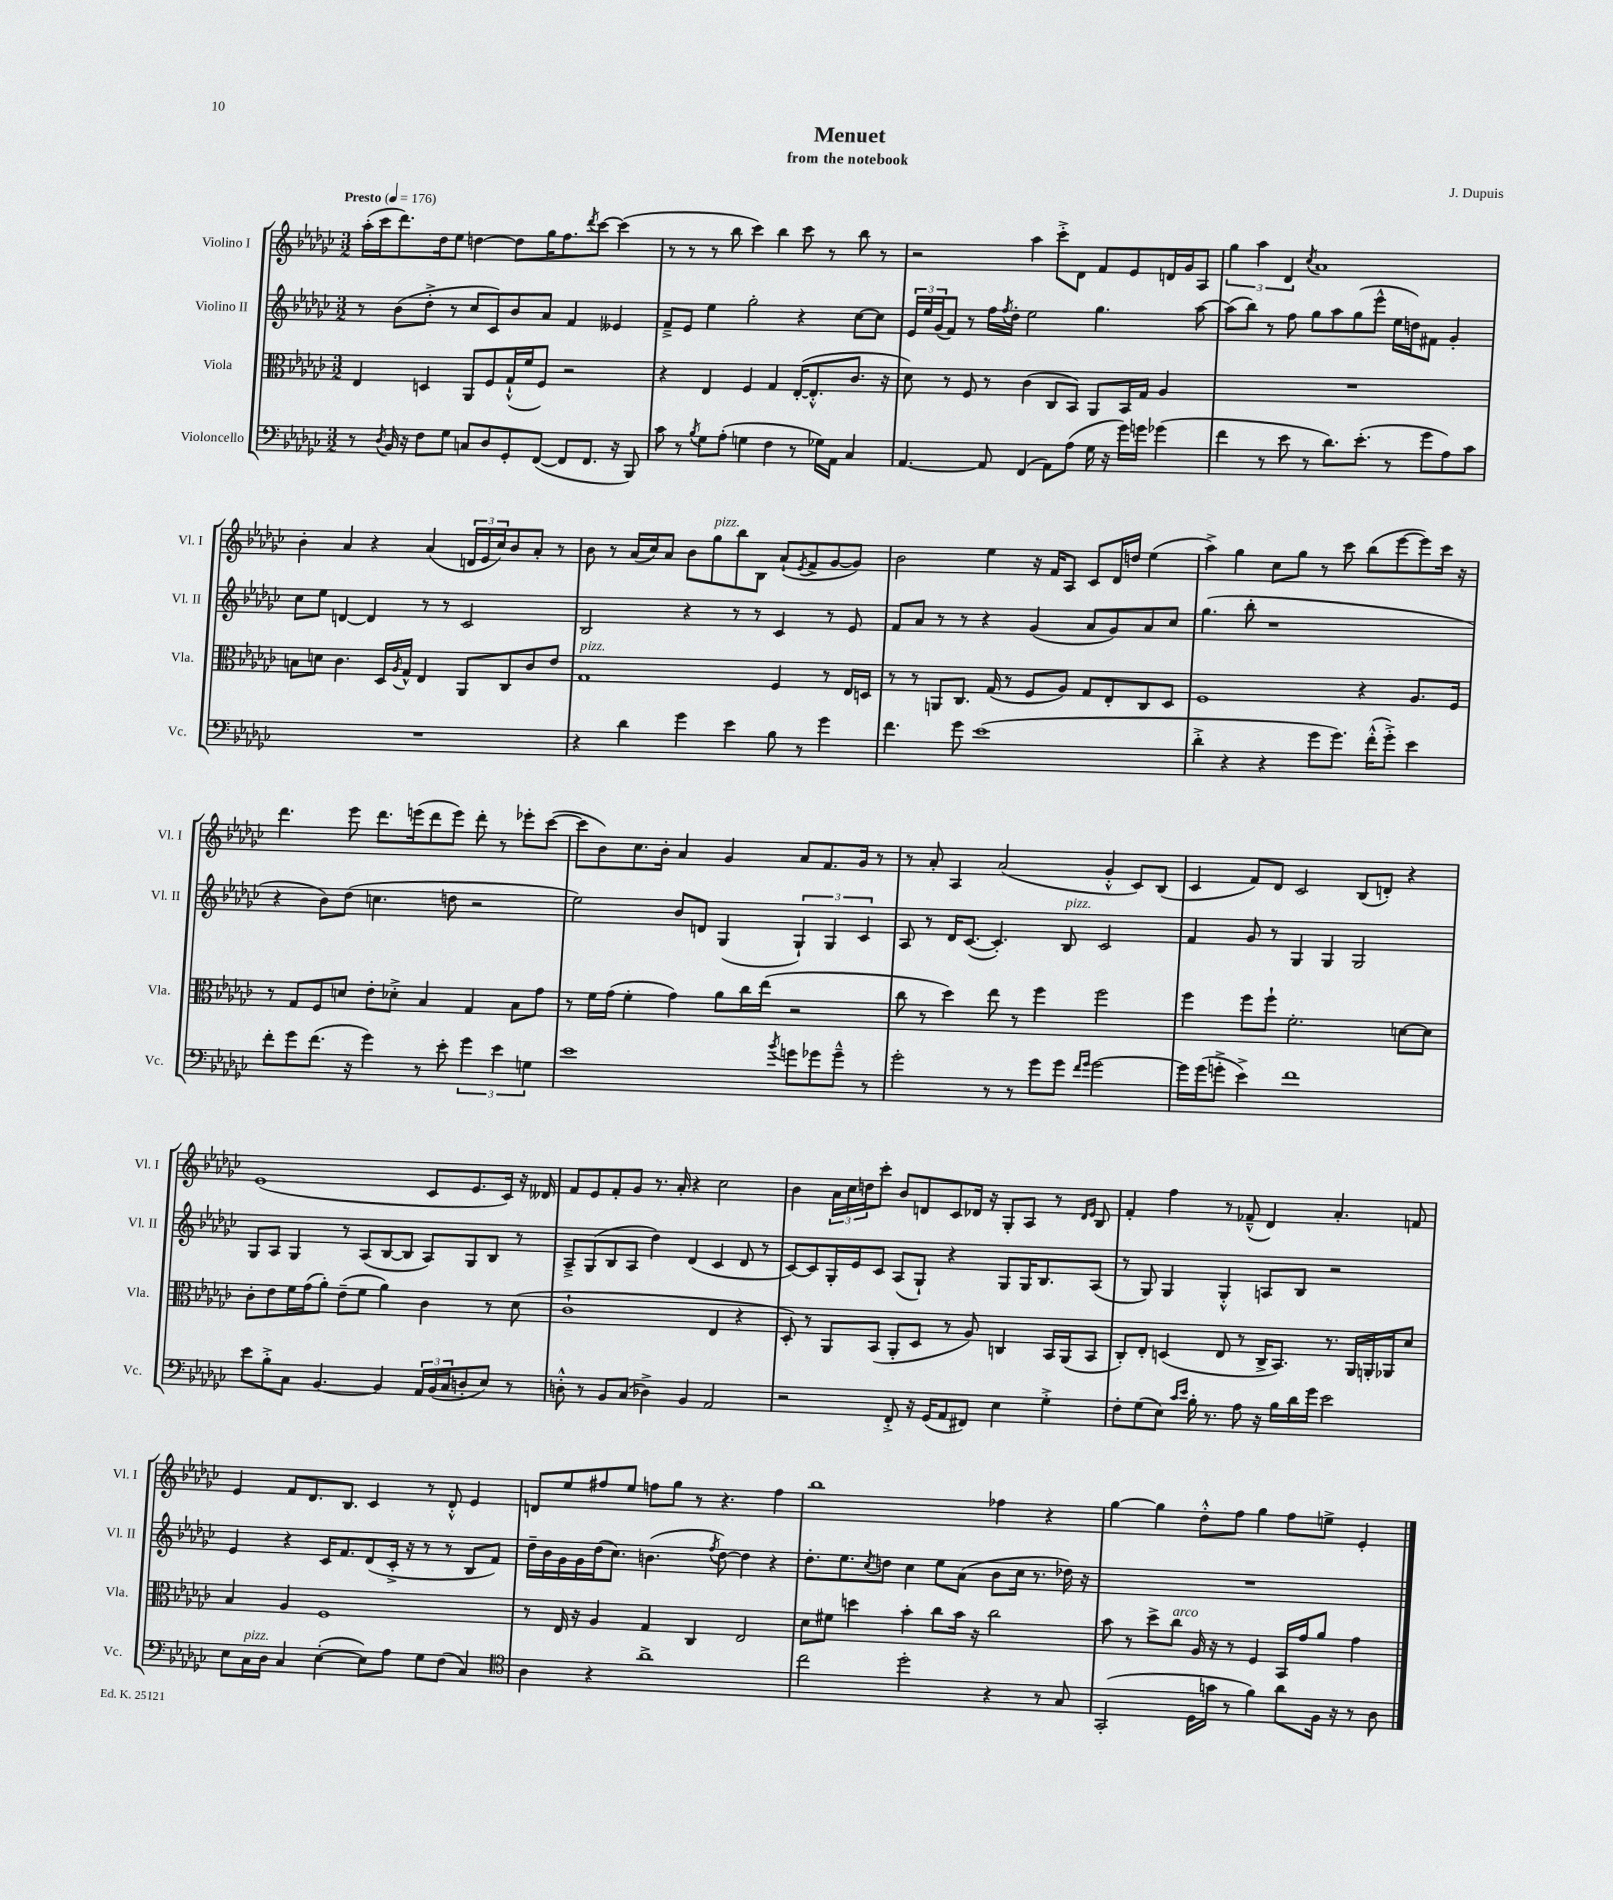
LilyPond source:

\header { title = "Menuet" composer = "J. Dupuis" subtitle = "from the notebook" }
<<
\new StaffGroup <<
\new Staff = "s0" \with { instrumentName = "Violino I" shortInstrumentName = "Vl. I" } {
    \clef treble \key ges \major \numericTimeSignature \time 3/2 \tempo "Presto" 4 = 176
    aes''16-.( ces'''16 des'''8.) des''16 ees''8 d''4~ d''8 ges''16 f''8. \acciaccatura { des'''8 } ces'''8~ ces'''4( |
    r8 r8 r8 bes''8 ces'''4) bes''4 ces'''8 r8 bes''8 r8 |
    r2 aes''4 ces'''8-.-> des'8 f'8 ees'8 d'16 ges'16 aes8 |
    \tuplet 3/2 { ges''4 aes''4 des'4 } \acciaccatura { ces''8 } aes'1 |
    bes'4-. aes'4 r4 aes'4( \tuplet 3/2 { d'16 ees'16 ces''16) } bes'8 aes'8-. r8 |
    bes'8 r8 aes'16( ces''16) aes'8 bes'8 ges''8^\markup { \italic "pizz." } bes''8 bes8 aes'8-!( \acciaccatura { ees'8 } f'8-> ges'8~ ges'8) |
    bes'2 ees''4 r16 f'16 aes8 ces'8 des'16 d''16 ees''4( |
    aes''4->) ges''4 ces''8 ges''8 r8 ces'''8 bes''8( ees'''8~ ees'''8) ces'''16 r16 |
    des'''4. ees'''8 des'''8. e'''16( des'''8 e'''8) des'''8-. r8 ees'''8-. ces'''8~( |
    ces'''8 bes'8) ces''8. bes'16-. aes'4 ges'4 aes'8 f'8. ges'16 r8 |
    r8 aes'8-. aes4 aes'2( ges'4-.-^ ces'8) bes8( |
    ces'4 f'8) des'8 ces'2 bes8( d'8-.) r4 |
    ees'1( ces'8 ees'8. ces'16) r16 deses'16 |
    f'8 ees'8 f'8-. ges'8 r8. aes'16-. r4 ces''2 |
    bes'4 \tuplet 3/2 { aes'16 ces''16 d''16 } ces'''8-. bes'8 d'8 ces'8 des'16 r16 ges8-. aes8 r8 \grace { des'16 ees'16 } bes8 |
    f'4-. f''4 r8 fes'8---^( des'4) aes'4.-. f'8 |
    ees'4 f'8 des'8. bes8. ces'4 r8 des'8-.-^ ees'4 |
    d'8 ees''8 fis''8 ees''8 f''8 ges''8 r8 r4. f''4 |
    bes''1 fes''4 r4 |
    ges''4~ ges''4 des''8-.-^ f''8 ges''4 f''8 e''8-> ees'4-. \bar "|." |
}
\new Staff = "s1" \with { instrumentName = "Violino II" shortInstrumentName = "Vl. II" } {
    \clef treble \key ges \major \numericTimeSignature \time 3/2
    r8 bes'8( des''8-.-> r8 ces''8 ces'8) bes'8 aes'8 f'4 eeses'4 |
    f'8---> ees'8 ees''4 ges''2-. r4 ces''8~ ces''8 |
    \tuplet 3/2 { ees'16 ees''16 ges'16( } f'8) r8 f''16 \acciaccatura { f''8 } des''16-. ees''2 ges''4. aes''8~ |
    aes''8( bes''8) r8 f''8 ges''8 aes''8 ges''8( ees'''8-^ ees''16 d''16) fis'8 ges'4-. |
    ces''8 ees''8 d'4~ d'4 r8 r8 ces'2 |
    bes2 r4 r8 r8 ces'4 r8 ees'8 |
    f'8 aes'8 r8 r8 r4 ges'4( aes'8 ges'8) aes'8 ces''8 |
    ges''4.( bes''8-. r1 |
    r4 bes'8) des''8( c''4. d''8 r2 |
    ees''2) bes'8 d'8 ges4( \tuplet 3/2 { ges4-!) ges4 ces'4 } |
    aes8 r8 des'16 ces'8.~( ces'4.-.) bes8^\markup { \italic "pizz." } ces'2 |
    f'4 ges'8 r8 ges4 ges4 ges2 |
    ges8 aes8 ges4 r8 aes8( bes8~ bes8 aes8) ges8 bes8 r8 |
    aes8---> ges8( bes8 aes8 des''4) des'4( ces'4 des'8 r8 |
    ces'8~) ces'8 ges16-. ees'16 ces'8 aes8( ges8-!) r4 ges8 ges16 bes8. aes8( |
    r8 ges8) ges4 ges4-.-^ a8 bes8 r2 |
    ees'4 r4 ces'16 f'8. des'8( ces'16-.-> r16 r8 r8 bes8 f'8) |
    des''16-- bes'16 ges'16 ges'16 des''16( ces''8.) b'4.( \acciaccatura { f''8 } des''8~) des''4 r4 |
    des''8.-. ees''8. \acciaccatura { ces''8 } d''8 ces''4 ees''8 aes'8( bes'8 ces''16 r8. des''16) r16 |
    R1. \bar "|." |
}
\new Staff = "s2" \with { instrumentName = "Viola" shortInstrumentName = "Vla." } {
    \clef alto \key ges \major \numericTimeSignature \time 3/2
    ees4 d4 aes,8 f8 ges16-!-^( f'16 f8) r2 |
    r4 ees4 f4 ges4 ees16~-.( ees8.-.-^ ces'8. r16 |
    des'8) r8 f8 r8 ces'4( ces8 bes,8) aes,8 bes,16 ges16 aes4 |
    R1. |
    b8 d'8 ces'4. des16 \acciaccatura { aes8 } ges16-^ ees4 aes,8 ces8 ces'8 ees'8 |
    ges1^\markup { \italic "pizz." } f4 r8 ees16 d16 |
    r8 r8 a,8 ces8. ges16( r8 f8 aes8) ges8 ees8-. ces8 des8 |
    f1 r4 aes8. f16 |
    r8 ges8 f8 d'8 ees'8-. des'8-.-> bes4 ges4 bes8 ges'8 |
    r8 f'16 ges'16( f'4-. ges'4) aes'8 ces''16 ees''16( r2 |
    ces''8 r8 des''4) ees''8 r8 f''4 f''2 |
    f''4 f''8 f''8-! f'2.-. d'8~ d'8 |
    ces'8-. ees'8 f'16 ges'16( aes'8-.) ees'8--( f'8 aes'4) ces'4 r8 des'8( |
    ces'1-! ees4 r4 |
    des8-.) r8 aes,8 bes,8( aes,8-. des8 r8 aes8) c4 bes,16 aes,16( bes,8 |
    ces8-.) ees8-. d4( ees8 r8 ces16-> bes,8.) r8. aes,16 a,16-. aes,16 des'8 |
    bes4 aes4 f1 |
    r8 ees16 r16 aes4 ges4 ces4 ees2 |
    des'8 fis'8 d''4 bes'4-. ces''8 bes'16 r16 ces''2 |
    bes'8 r8 des''8-> ces''8^\markup { \italic "arco" } aes16 r16 r8 f4 bes,16 ges'16 aes'8 ges'4 \bar "|." |
}
\new Staff = "s3" \with { instrumentName = "Violoncello" shortInstrumentName = "Vc." } {
    \clef bass \key ges \major \numericTimeSignature \time 3/2
    r8 \acciaccatura { des8 } bes,16 r16 f8 ges8 c8 des8 ges,8-. f,8~( f,8 f,8. r16 bes,,8) |
    ces'8 r8 \acciaccatura { bes8 } ges8 aes8-.( g4 f4 r8 ges16) aes,16 ces4 |
    aes,4.~ aes,8 f,4( aes,8) aes8( ges16 r16 ges'16) g'16 ges'4( |
    f'4 r8 ees'8 r8 des'8.) ees'8.-.( r8 ges'8 aes8) ces'8 |
    R1. |
    r4 des'4 ges'4 ees'4 bes8 r8 ges'4 |
    f'4. ges'8 ees'1( |
    des'4-.-> r4 r4 ges'8 ges'8.) f'16-.-^( ges'8-.->) ees'4 |
    f'8-. ges'8 f'8.( r16 ges'4) r8 ees'8-. \tuplet 3/2 { ges'4 ees'4 g4 } |
    ees'1 \acciaccatura { bes'8 } g'8 ges'8 ges'8---^ r8 |
    ges'2-. r8 r8 ges'8 ges'8 \grace { f'16 ges'16 } ges'2~ |
    ges'16 ges'16( g'8-.-> ees'4->) f'1 |
    ees'8 bes8-.-> ces8 bes,4.~ bes,4 \tuplet 3/2 { aes,16 bes,16( ces16 } d8-. ees8) r8 |
    d8-.-^ r8 bes,8 ces8( des4->) bes,4 aes,2 |
    r2 f,8-.-> r16 ges,16( aes,8 fis,8) ees4 ges4-.-> |
    f8-. ges8( ees8) \grace { ces'16 ees'16 } bes16-. r8. aes8 r16 bes16 des'16 ges'16 ees'2 |
    ees8 ces16^\markup { \italic "pizz." } des16 ces4 ees4~-.( ees8) aes8 ges8 f8( ces4) |
    \clef tenor aes4 r4 aes'1-> |
    ces''2 des''2-. r4 r8 ges8 |
    ges,2-.( des16 g'16 r8 f'4) aes'8 f16 r16 r8 aes8 \bar "|." |
}
>>
>>
\layout { \context { \Score \remove "Bar_number_engraver" } }
